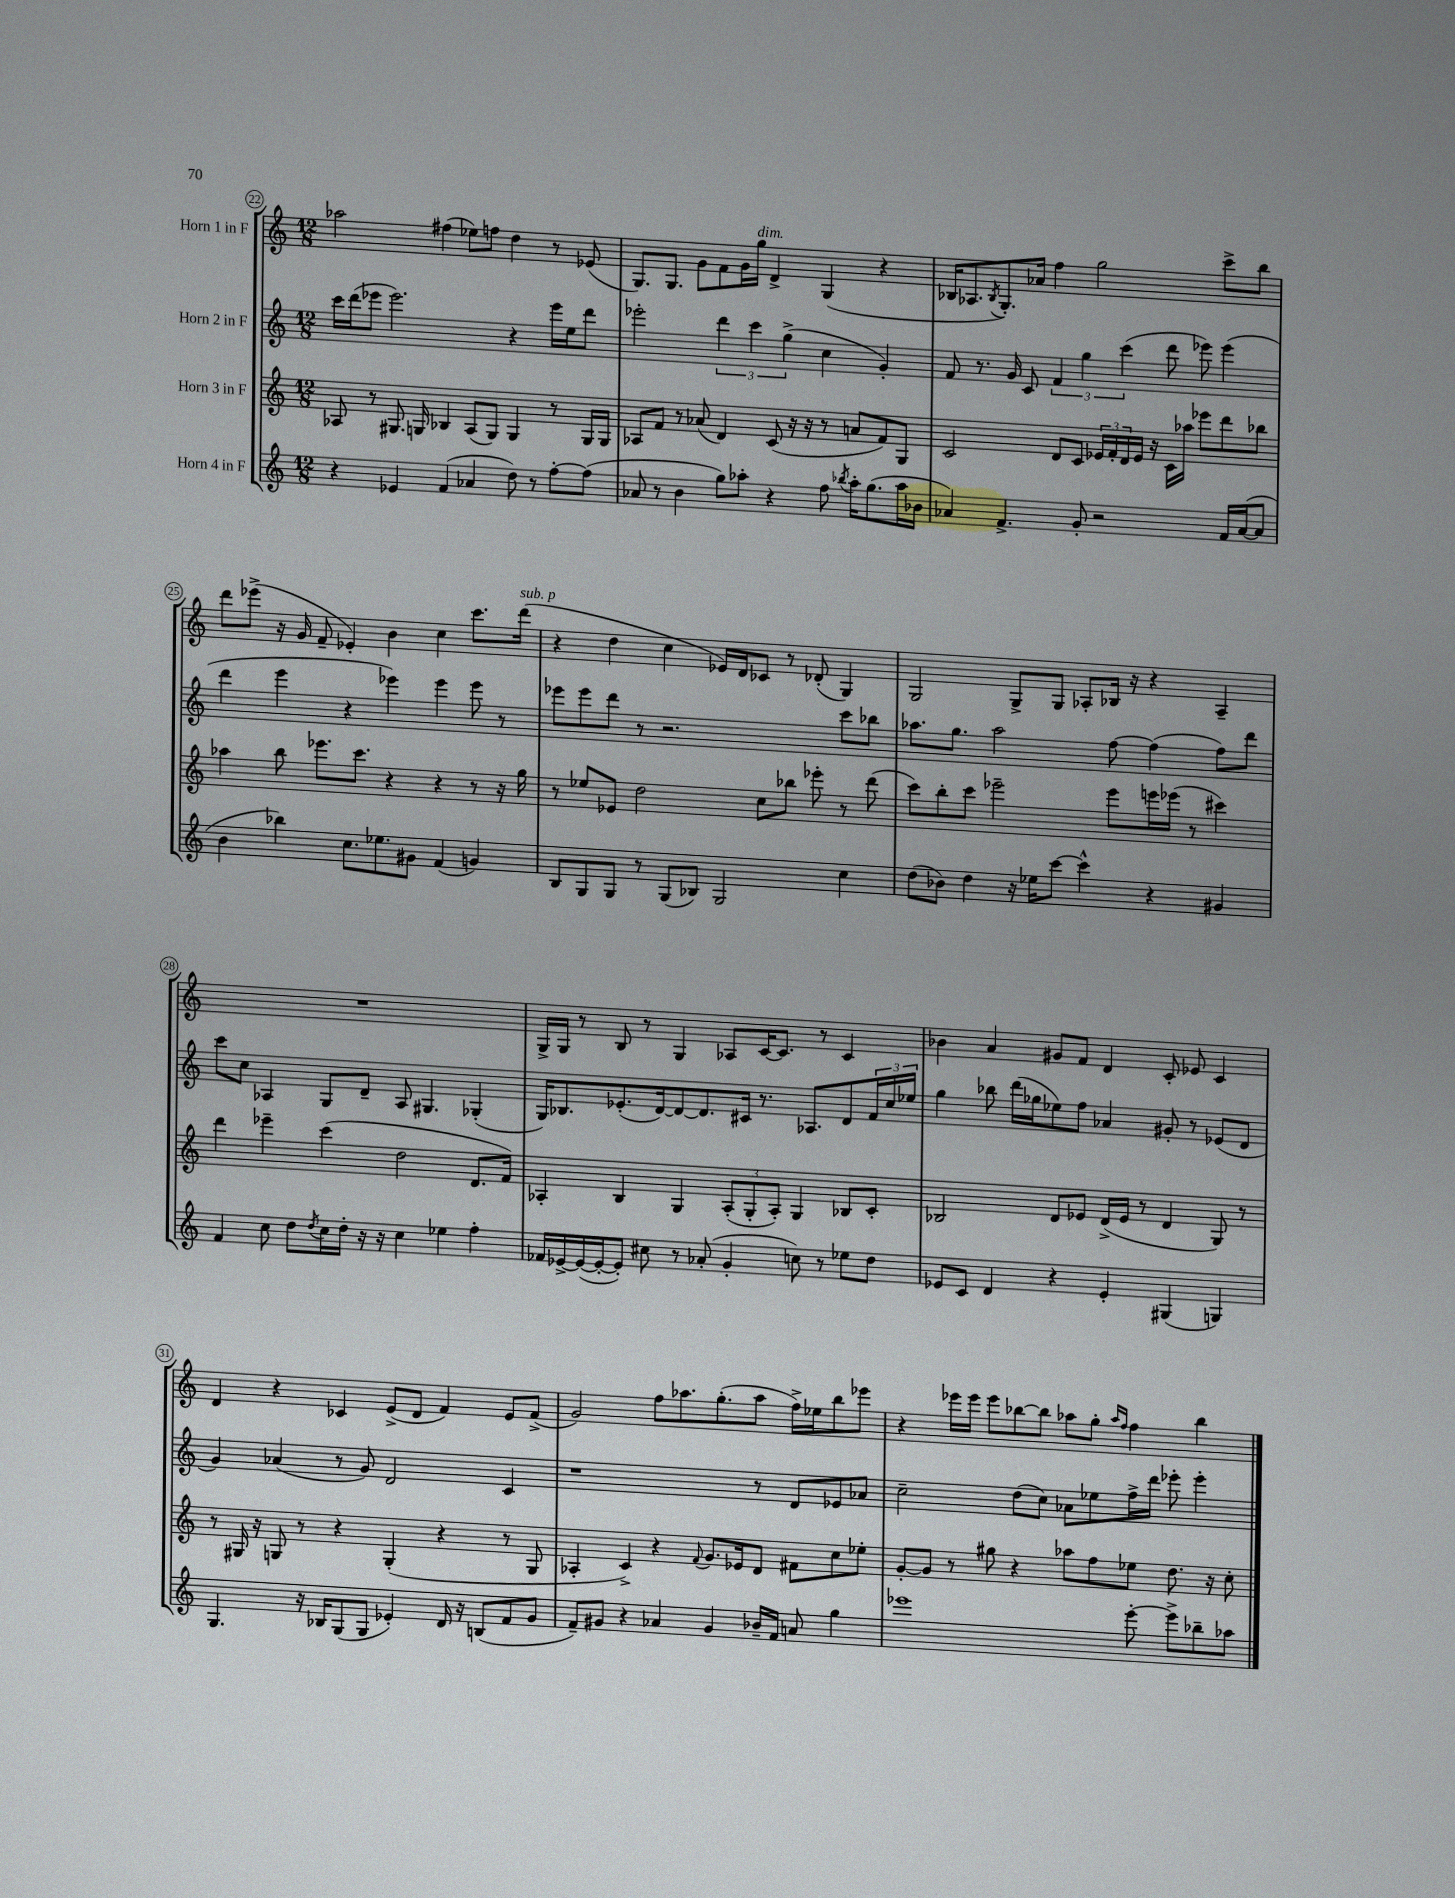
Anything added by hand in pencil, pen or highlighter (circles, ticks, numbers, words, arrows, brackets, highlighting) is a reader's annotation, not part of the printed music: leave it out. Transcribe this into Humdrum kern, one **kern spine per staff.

**kern	**kern	**kern	**kern
*part4	*part3	*part2	*part1
*staff4	*staff3	*staff2	*staff1
*I"Horn 4 in F	*I"Horn 3 in F	*I"Horn 2 in F	*I"Horn 1 in F
*clefG2	*clefG2	*clefG2	*clefG2
*k[]	*k[]	*k[]	*k[]
*M12/8	*M12/8	*M12/8	*M12/8
=22	=22	=22	=22
4r	8A-X/	16ccc\LL	2aa-X\
.	.	(16ddd\J	.
.	8r	8eee-X\J	.
4e-X/	8.G#X/	2.eee-\)	.
.	16Gn/	.	.
(4f/	4B-X/	.	(4ff#X\
4a-X/	(8A-/L	.	8ee-X\L)
.	8G/J)	.	8ffn\J
8dd\)	4G/	4r	4dd\
8r	.	.	.
[8ff'\L	8r	16eee-\LL	8r
.	.	16ee\J	.
(8ff\J]	16G/LL	8ddd\J	(8e-X/
.	16G/JJ	.	.
=23	=23	=23	=23
8a-X/	8A-X/L	2eee-X'\	8.G/L)
8r	8f/J	.	.
.	.	.	8.G/J
4b\	8r	.	.
.	(8a-X/	.	8g\L
8gg\L)	4d/)	6ddd\	8f\
8aa-X'\J	.	.	16g\L
.	.	6ccc\	.
!	!	!	!LO:TX:a:i:t=dim.
.	.	.	16gg\JJ
4r	(8c/	.	4d^/
.	.	(6gg^\	.
.	16r	.	.
.	16r	.	.
8ff\	8r	4cc\	(4G/
8qbb-X/	.	.	.
16aa-'\KL	8an/L	.	.
(8.gg\	.	.	.
.	8f/)	4g'/)	4r
16aa-\L	8G/J	.	.
16b-X\JJ	.	.	.
=24	=24	=24	=24
4a-X/)	2c/	8f/	16B-X/KL
.	.	.	8.A-X/
.	.	8.r	.
.	.	.	8qB-/
4.f^/	.	.	8.G'/)
.	.	16g/	.
.	.	8c/	.
.	.	.	16a-X/Jk
.	8d/L	6f/	4ff\
8g'/	8c/J	.	.
.	.	6gg\	.
2r	24e-X/LL	.	2gg\
.	24f'/	.	.
.	24d/	(6ccc\	.
.	16e-/JJ	.	.
.	16r	.	.
.	16c\LL	8ddd\	.
.	16aa-X\JJ	.	.
.	8eee-X\L	8eee-X\)	.
16f/LL	8ddd\	(4eee-\	8ccc^\L
([16a-/J	.	.	.
8a-/J]	8bb-X\J	.	8bb\J
!!LO:LB:g=z
=25	=25	=25	=25
4b\	4aa-X\	4ddd\	8ddd\L
.	.	.	(8eee-X^\J
4bb-X\)	8bb\	4eee\	16r
.	.	.	16g/
.	8.eee-X\L	.	8f~/
8.cc\L	.	4r	4e-X'/)
.	8.ccc\J	.	.
8.ee-X\	.	.	.
.	4r	4eee-X\)	4b\
8g#X\J	.	.	.
(4f/	4r	4eee-\	4cc\
4gn/)	8r	8eee-\	8.ccc\L
.	16r	8r	.
!	!	!	!LO:TX:a:i:t=sub. p
.	16gg\	.	(16ddd\Jk
=26	=26	=26	=26
8B/L	8r	8eee-X\L	4r
8G/	8ee-X/L	8eee-\	.
8G/J	8e-X/J	8ddd\J	4dd\
8r	2dd\	8r	.
(8G/L	.	2.r	4cc\
8B-X/J)	.	.	.
2G/	.	.	16e-X/LL)
.	.	.	16d/J
.	8cc\L	.	8c-X/J
.	8bb-X\J	.	8r
.	8eee-X'\	.	(8d-X'/
4cc\	8r	8ccc\L	4G/)
.	(8ddd\	8bb-X\J	.
=27	=27	=27	=27
(8dd\L	8ccc\L)	8.aa-X\L	2G/
8b-X\J)	8bb'\	.	.
.	.	8.gg\J	.
4dd\	8ccc\J	.	.
.	2eee-X~\	2aa-\	.
16r	.	.	8G^/L
16ee-X\KL	.	.	.
[8ccc\J	.	.	8G/J
4ccc^^\]	.	.	8A-X'/L
.	8eee-\L	[8ff\	16B-X/Jk
.	.	.	16r
4r	16eeen\L	(4ff\]	4r
.	(16eee-X\JJ	.	.
.	8r	.	.
4g#X/	4ccc#X\)	8ff\L)	4A-~/
.	.	8ddd\J	.
!!LO:LB:g=z
=28	=28	=28	=28
4f/	4ddd\	8ccc\L	1.r
.	.	8cc\J	.
8cc\	4eee-X~\	4A-X/	.
8dd\L	.	.	.
8qdd/	.	.	.
16cc\L	(4ccc\	8G/L	.
16dd'\JJ	.	.	.
16r	.	8d~/J	.
16r	.	.	.
4cc\	2dd\	8A-/	.
.	.	4.G#X/	.
4ee-X\	.	.	.
4ff'\	8.d/L	(4G-X'/	.
.	16f/Jk)	.	.
=29	=29	=29	=29
16f-X/LL	4A-X'/	16G/KL)	16G^/LL
[16e-X^/	.	8.B-X/	16G/JJ
(16e-/_	.	.	8r
16e-'/J_	.	.	.
8e-'/J])	4B/	(8.e-X'/	8B/
8cc#X\	.	.	8r
.	.	[16d/k)	.
8r	4G/	8d/_	4G/
(8a-X'/	.	8.d/]	.
4g'/	(12A-'/L	.	8A-X/L
.	.	16c#X/Jk	.
.	12G'/	.	.
.	.	8.r	[16c/K
.	12A-'/J)	.	.
.	.	.	8.c/J]
8ccn\)	4G/	.	.
.	.	8.A-X/L	.
8r	.	.	8r
8ee-X\L	8B-X/L	8d/	4c/
8dd\J	8c'/J	24f/L	.
.	.	24cc/	.
.	.	24ee-X/JJ	.
=30	=30	=30	=30
8e-X/L	2B-X/	4gg\	4b-X\
8c/J	.	.	.
4d/	.	8bb-X\	4a/
.	.	(16ddd\LL	.
.	.	16gg-X\J	.
4r	8d/L	8ee-X\)	8g#X/L
.	8e-X/J	8ff\J	8f/J
4e-'/	(16d^/LL	4a-X/	4d/
.	16e-/JJ	.	.
.	8r	.	.
(4G#X/	4d/	8g#X'/	8c'/
.	.	8r	8e-X/
4Gn/)	8G/)	(8e-X/L	4c/
.	8r	8d/J	.
!!LO:LB:g=z
=31	=31	=31	=31
4.G/	8r	4g/)	4d/
.	16G#X/	.	.
.	16r	.	.
.	8Gn/	(4a-X/	4r
16r	8r	.	.
16B-X/KL	.	.	.
(8G/	4r	8r	4c-X/
8G/J	.	8g/)	.
4e-X'/)	(4G'/	2d/	(8e^/L
.	.	.	8d/J
16d/	4r	.	4f/)
16r	.	.	.
(8Bn/L	.	.	.
8f/	8r	4c/	8e/L
8g/J	8G/	.	(8f^/J
=32	=32	=32	=32
8f~/L)	4A-X'/	1r	2g/)
8g#X/J	.	.	.
4r	4c^/)	.	.
4a-X/	4r	.	8ff\L
.	.	.	8.aa-X\
.	8qqf/	.	.
4g#/	8.g/L	.	.
.	.	.	(8.gg'\
.	16e-X/k	.	.
16b-X~/LL	8d/J	8r	8aa-\J
16f/JJ	.	.	.
8an/	8f#X\L	8d/L	16ff^\LL)
.	.	.	16ee-X\J
4gg\	8cc\	8e-X/	8bb\
.	8ee-X'\J	8a-X/J	8eee-X\J
=33	=33	=33	=33
1eee-X	[8g'/L	2cc~\	4r
.	8g/J]	.	.
.	8r	.	16eee-X\LL
.	.	.	16eee-\JJ
.	8gg#X\	.	8eee-\L
.	4r	(8dd\L	[8bb-X\
.	.	8cc\J)	8bb-\J]
.	8aa-X\L	8a-X\L	8aa-X\L
.	8ff\	8ee-X\	8gg'\J
.	.	.	16qqaa-/LL
.	.	.	16qqff/JJ
[8eee-'\	8ee-X\J	16ff^\L	4ff\
.	.	16ddd\JJ	.
8eee-^\L]	8.dd\	8eee-X'\	.
8bb-X~\	.	4eee-'\	4bb-\
.	16r	.	.
8aa-X\J	8cc'\	.	.
==	==	==	==
*-	*-	*-	*-
